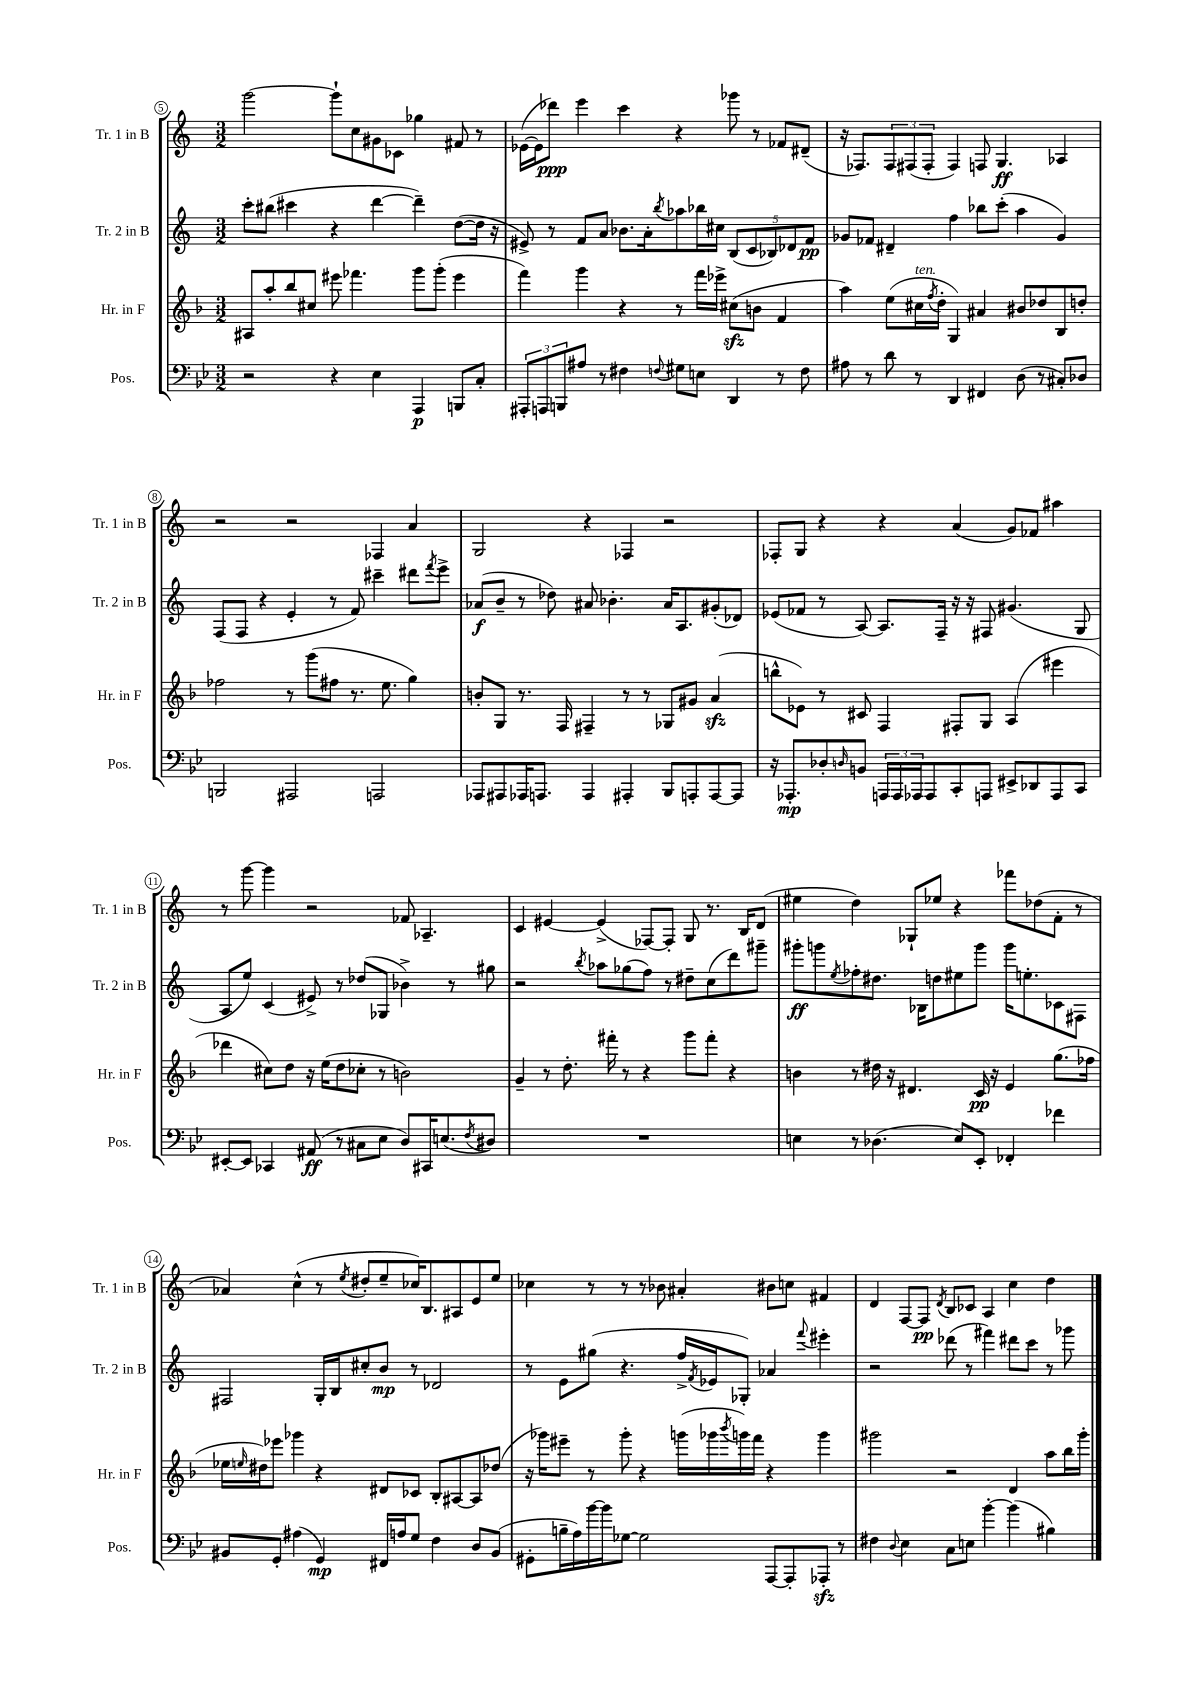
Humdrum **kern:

**kern	**dynam	**kern	**dynam	**kern	**dynam	**kern	**dynam
*part4	*part4	*part3	*part3	*part2	*part2	*part1	*part1
*staff4	*staff4	*staff3	*staff3	*staff2	*staff2	*staff1	*staff1
*I"Pos.	*	*I"Hr. in F	*	*I"Tr. 2 in B	*	*I"Tr. 1 in B	*
*I'Pos.	*	*I'Hr. in F	*	*I'Tr. 2 in B	*	*I'Tr. 1 in B	*
*clefF4	*	*clefG2	*	*clefG2	*	*clefG2	*
*k[b-e-]	*	*k[b-]	*	*k[]	*	*k[]	*
*M3/2	*	*M3/2	*	*M3/2	*	*M3/2	*
=5	=5	=5	=5	=5	=5	=5	=5
2r	.	8A#X/L	.	8ccc'\L	.	[2ggg\	.
.	.	8aa'/	.	(8bb#X\J	.	.	.
.	.	8bb-/	.	4ccc#X\	.	.	.
.	.	8cc#X/J	.	.	.	.	.
4r	.	8eee#X\	.	4r	.	8ggg`\L]	.
.	.	4.fff-X\	.	.	.	8cc\	.
4E-\	.	.	.	[4ddd\	.	8g#X\	.
.	.	.	.	.	.	8c-X\J	.
4AAA/	p	8ggg\L	.	4ddd~\])	.	4gg-X\	.
.	.	(8ggg'\J	.	.	.	.	.
8BBBn/L	.	4eee#\	.	([8dd\L	.	8f#X/	.
8C'/J	.	.	.	16dd\Jk]	.	8r	.
.	.	.	.	16r	.	.	.
=6	=6	=6	=6	=6	=6	=6	=6
12AAA#X'/L	.	4fff\)	.	8e#X^/)	.	([16e-X\LL	.
.	.	.	.	.	.	16e-\J]	.
12AAAn/	.	.	.	.	.	.	.
.	.	.	.	8r	.	8ddd-X\J)	ppp
12BBBn/	.	.	.	.	.	.	.
8A#X/J	.	4ggg\	.	8f/L	.	4eee\	.
8r	.	.	.	8a/J	.	.	.
4F#X\	.	4r	.	8.b-X\L	.	4ccc\	.
.	.	.	.	16a'\k	.	.	.
8qqFn/	.	.	.	8qbb/	.	.	.
8G#X\L	.	8r	.	8aa-X\	.	4r	.
8En\J	.	16fff\LL	.	16bb-X\L	.	.	.
.	.	16eee-X^\JJ	.	16cc#X\JJ	.	.	.
4DD/	.	(8cc#Xzz\L	.	(10B/L	.	8ggg-X\	.
.	.	.	.	10c/	.	.	.
.	.	8bn\J	.	.	.	8r	.
.	.	.	.	10B-X/)	.	.	.
8r	.	4f/	.	.	.	8f-X/L	.
.	.	.	.	10d-X/	.	.	.
8F\	.	.	.	.	.	(8d#X~/J	.
.	.	.	.	10f/J	pp	.	.
=7	=7	=7	=7	=7	=7	=7	=7
8A#X\	.	4aa\)	.	8g-X/L	.	16r	.
.	.	.	.	.	.	8.F-X/L)	.
8r	.	.	.	8f-X/J	.	.	.
8d\	.	(8ee\L	.	4d#X~/	.	12F-/	.
.	.	.	.	.	.	(12F#X/	.
!	!	!LO:TX:a:i:t=ten.	!	!	!	!	!
8r	.	16cc#X\L	.	.	.	.	.
.	.	.	.	.	.	12F#'/J	.
.	.	8qff/	.	.	.	.	.
.	.	16dd'\JJ	.	.	.	.	.
4DD/	.	4G/)	.	4ff\	.	4F#/)	.
4FF#X/	.	4a#X/	.	8bb-X\L	.	8Fn/	.
.	.	.	.	(8ccc'\J	.	4.G/	ff
(8D\	.	8b#X/L	.	4aa\	.	.	.
8r	.	8dd-X/	.	.	.	.	.
8C#X'/L)	.	8B-/	.	4g-/)	.	4A-X/	.
8D-X/J	.	8ddn'/J	.	.	.	.	.
!!LO:LB:g=z
=8	=8	=8	=8	=8	=8	=8	=8
2BBBn/	.	2ff-X\	.	(8F/L	.	2r	.
.	.	.	.	8F/J	.	.	.
.	.	.	.	4r	.	.	.
2AAA#X/	.	8r	.	4e'/	.	2r	.
.	.	(8ggg\L	.	.	.	.	.
.	.	8ff#X\J	.	8r	.	.	.
.	.	8.r	.	8f/)	.	.	.
2AAAn/	.	.	.	4ccc#X~\	.	4F-X/	.
.	.	8.ee\	.	.	.	.	.
.	.	4gg\)	.	8ddd#X\L	.	4a/	.
.	.	.	.	8qfff/	.	.	.
.	.	.	.	8eee^\J	.	.	.
=9	=9	=9	=9	=9	=9	=9	=9
8AAA-X/L	.	8bn'/L	.	(8a-X/L	f	2G/	.
8AAA#X/	.	8G/J	.	8b~/J	.	.	.
16AAA-X/K	.	8.r	.	8r	.	.	.
8.AAAn/J	.	.	.	.	.	.	.
.	.	.	.	8dd-X\)	.	.	.
.	.	16F/	.	.	.	.	.
4AAA/	.	4F#X~/	.	8a#X/	.	4r	.
.	.	.	.	4.b-X'\	.	.	.
4AAA#X'/	.	8r	.	.	.	4F-X/	.
.	.	8r	.	.	.	.	.
8BBB-/L	.	8G-X/L	.	16a#/KL	.	2r	.
.	.	.	.	8.A/	.	.	.
8AAAn'/	.	8g#X/J	.	.	.	.	.
[8AAA/	.	(4azz/	.	(8g#X'/	.	.	.
8AAA/J]	.	.	.	8d-X/J)	.	.	.
=10	=10	=10	=10	=10	=10	=10	=10
16r	.	8bbn^^\L	.	(8e-X/L	.	8F-X'/L	.
8.AAA-X'/L	mp	.	.	.	.	.	.
.	.	8e-X\J)	.	8f-X/J	.	8G/J	.
8D-X'/	.	8r	.	8r	.	4r	.
16qqDn/	.	.	.	.	.	.	.
8BBn/J	.	8c#X/	.	[8A/)	.	.	.
24AAAn/LL	.	4F/	.	8.A/L]	.	4r	.
24AAA/	.	.	.	.	.	.	.
24AAA-X/J	.	.	.	.	.	.	.
8AAA-/	.	.	.	.	.	.	.
.	.	.	.	16F~/Jk	.	.	.
8CC'/	.	8F#X'/L	.	16r	.	(4a/	.
.	.	.	.	16r	.	.	.
8AAAn/J	.	8G/J	.	8F#X/	.	.	.
8EE#X^/L	.	(4A/	.	(4.g#X/	.	8g/L)	.
8DD-X/	.	.	.	.	.	8f-X/J	.
8AAA/	.	4eee#X\	.	.	.	4aa#X\	.
8CC/J	.	.	.	8G/	.	.	.
!!LO:LB:g=z
=11	=11	=11	=11	=11	=11	=11	=11
[8EE#X'/L	.	4ddd-X\	.	8A/L	.	8r	.
8EE#/J]	.	.	.	8ee/J)	.	[8ggg\	.
4CC-X/	.	8cc#X\L)	.	(4c/	.	4ggg\]	.
.	.	8dd\J	.	.	.	.	.
(8AA#X/	ff	16r	.	8e#X^/)	.	2r	.
.	.	(16ee\KL	.	.	.	.	.
8r	.	8dd\	.	8r	.	.	.
8C#X\L	.	8cc-X'\J	.	(8dd-X/L	.	.	.
8E-\J	.	8r	.	8G-X/J	.	.	.
8D/L)	.	2bn\)	.	4b-X^\)	.	8f-X/	.
16CC#X/K	.	.	.	.	.	4.A-X~/	.
(8.En/	.	.	.	.	.	.	.
.	.	.	.	8r	.	.	.
8qF/	.	.	.	.	.	.	.
8D#X/J)	.	.	.	8gg#X\	.	.	.
=12	=12	=12	=12	=12	=12	=12	=12
1.r	.	4g~/	.	2r	.	4c/	.
.	.	8r	.	.	.	[4e#X/	.
.	.	8.dd'\	.	.	.	.	.
.	.	.	.	8qbb/	.	.	.
.	.	.	.	8aa-X\L	.	(4e#^/]	.
.	.	16fff#X'\	.	.	.	.	.
.	.	8r	.	(8gg-X\	.	.	.
.	.	4r	.	8ff\J)	.	[8F-X/L)	.
.	.	.	.	8r	.	8F-'/J]	.
.	.	8ggg\L	.	8dd#X~\L	.	8G/	.
.	.	8fff#'\J	.	(8cc\	.	8.r	.
.	.	4r	.	8ddd\)	.	.	.
.	.	.	.	.	.	16B/KL	.
.	.	.	.	8ggg#X~\J	.	(8d/J	.
=13	=13	=13	=13	=13	=13	=13	=13
4En\	.	4bn\	.	8ggg#X'\L	ff	4ee#X\	.
.	.	.	.	8gggn\	.	.	.
.	.	.	.	8qee/	.	.	.
8r	.	8r	.	8ff-X'\	.	4dd\)	.
(4.D-X\	.	16dd#X\	.	8.dd#X\J	.	.	.
.	.	16r	.	.	.	.	.
.	.	4.d#X/	.	.	.	8G-X`/L	.
.	.	.	.	16B-X\KL	.	.	.
.	.	.	.	8ddn\	.	8ee-X/J	.
8E/L)	.	.	.	8ee#X\	.	4r	.
8EE-'/J	.	16c/	pp	8ggg\J	.	.	.
.	.	16r	.	.	.	.	.
4FF-X'/	.	4e/	.	16ggg\KL	.	8fff-X\L	.
.	.	.	.	8.een'\	.	.	.
.	.	.	.	.	.	(8dd-X\	.
4f-X\	.	(8.gg\L	.	8c-X\	.	8f'\J	.
.	.	.	.	8F#X\J	.	8r	.
.	.	16ff-X\Jk	.	.	.	.	.
!!LO:LB:g=z
=14	=14	=14	=14	=14	=14	=14	=14
8BB#X/L	.	16ee-X\LL	.	2F#X/	.	4a-X/)	.
.	.	16qqeen/	.	.	.	.	.
.	.	16dd#X\J)	.	.	.	.	.
8GG'/J	.	8eee-X\J	.	.	.	.	.
(4A#X\	.	4ggg-X\	.	.	.	(4cc^^\	.
4GG/)	mp	4r	.	16G'/LL	.	8r	.
.	.	.	.	16B/J	.	.	.
.	.	.	.	.	.	8qee/	.
.	.	.	.	8cc#X'/	.	8dd#X'/L	.
16FF#X/LL	.	8d#X/L	.	8b/J	mp	8ee~/	.
16An/J	.	.	.	.	.	.	.
8G/J	.	8c-X/J	.	8r	.	16cc-X/K)	.
.	.	.	.	.	.	8.B/	.
4F\	.	8B-'/L	.	2d-X/	.	.	.
.	.	[8A#X/	.	.	.	8A#X/	.
8D/L	.	8A#/]	.	.	.	8e/	.
(8BB#/J	.	(8dd-X/J	.	.	.	8ee/J	.
=15	=15	=15	=15	=15	=15	=15	=15
8GG#X'\L	.	16r	.	8r	.	4cc-X\	.
.	.	16ggg-X\KL)	.	.	.	.	.
16Bn~\L	.	8eee#X~\J	.	8e\L	.	.	.
16A\)	.	.	.	.	.	.	.
[16b-\	.	8r	.	(8gg#X\J	.	8r	.
16b-\J]	.	.	.	.	.	.	.
[8G-X\J	.	8ggg-'\	.	4.r	.	8r	.
2G-\]	.	4r	.	.	.	8r	.
.	.	.	.	.	.	8b-X\	.
.	.	(16gggn\LL	.	16ff^/LL	.	4a#X'/	.
.	.	.	.	8qf/	.	.	.
.	.	16ggg-X\	.	16e-X/J	.	.	.
.	.	8qbbb-/	.	.	.	.	.
.	.	16gggn\)	.	8G-X'/J)	.	.	.
.	.	16fff\JJ	.	.	.	.	.
[8AAA/L	.	4r	.	4a-X/	.	8b#X\L	.
8AAA'/]	.	.	.	.	.	8ccn\J	.
.	.	.	.	8qqfff/	.	.	.
8AAA-Xzz'/J	.	4ggg\	.	4eee#X'\	.	4f#X/	.
8r	.	.	.	.	.	.	.
=16	=16	=16	=16	=16	=16	=16	=16
4F#X\	.	2ggg#X\	.	2r	.	4d/	.
8qqD/	.	.	.	.	.	.	.
4E-\	.	.	.	.	.	[8F/L	.
.	.	.	.	.	.	8F/J]	pp
.	.	.	.	.	.	8qd/	.
8C\L	.	2r	.	(8ddd-X\	.	8B/L	.
8En\J	.	.	.	8r	.	8c-X/J	.
[4b-'\	.	.	.	4fff#X\)	.	4A/	.
(4b-\]	.	4d/	.	8ddd#X\L	.	4cc\	.
.	.	.	.	8ccc\J	.	.	.
4B#X\)	.	8aa\L	.	8r	.	4dd\	.
.	.	16bb-\L	.	8ggg-X\	.	.	.
.	.	16ggg#'\JJ	.	.	.	.	.
==	==	==	==	==	==	==	==
*-	*-	*-	*-	*-	*-	*-	*-
